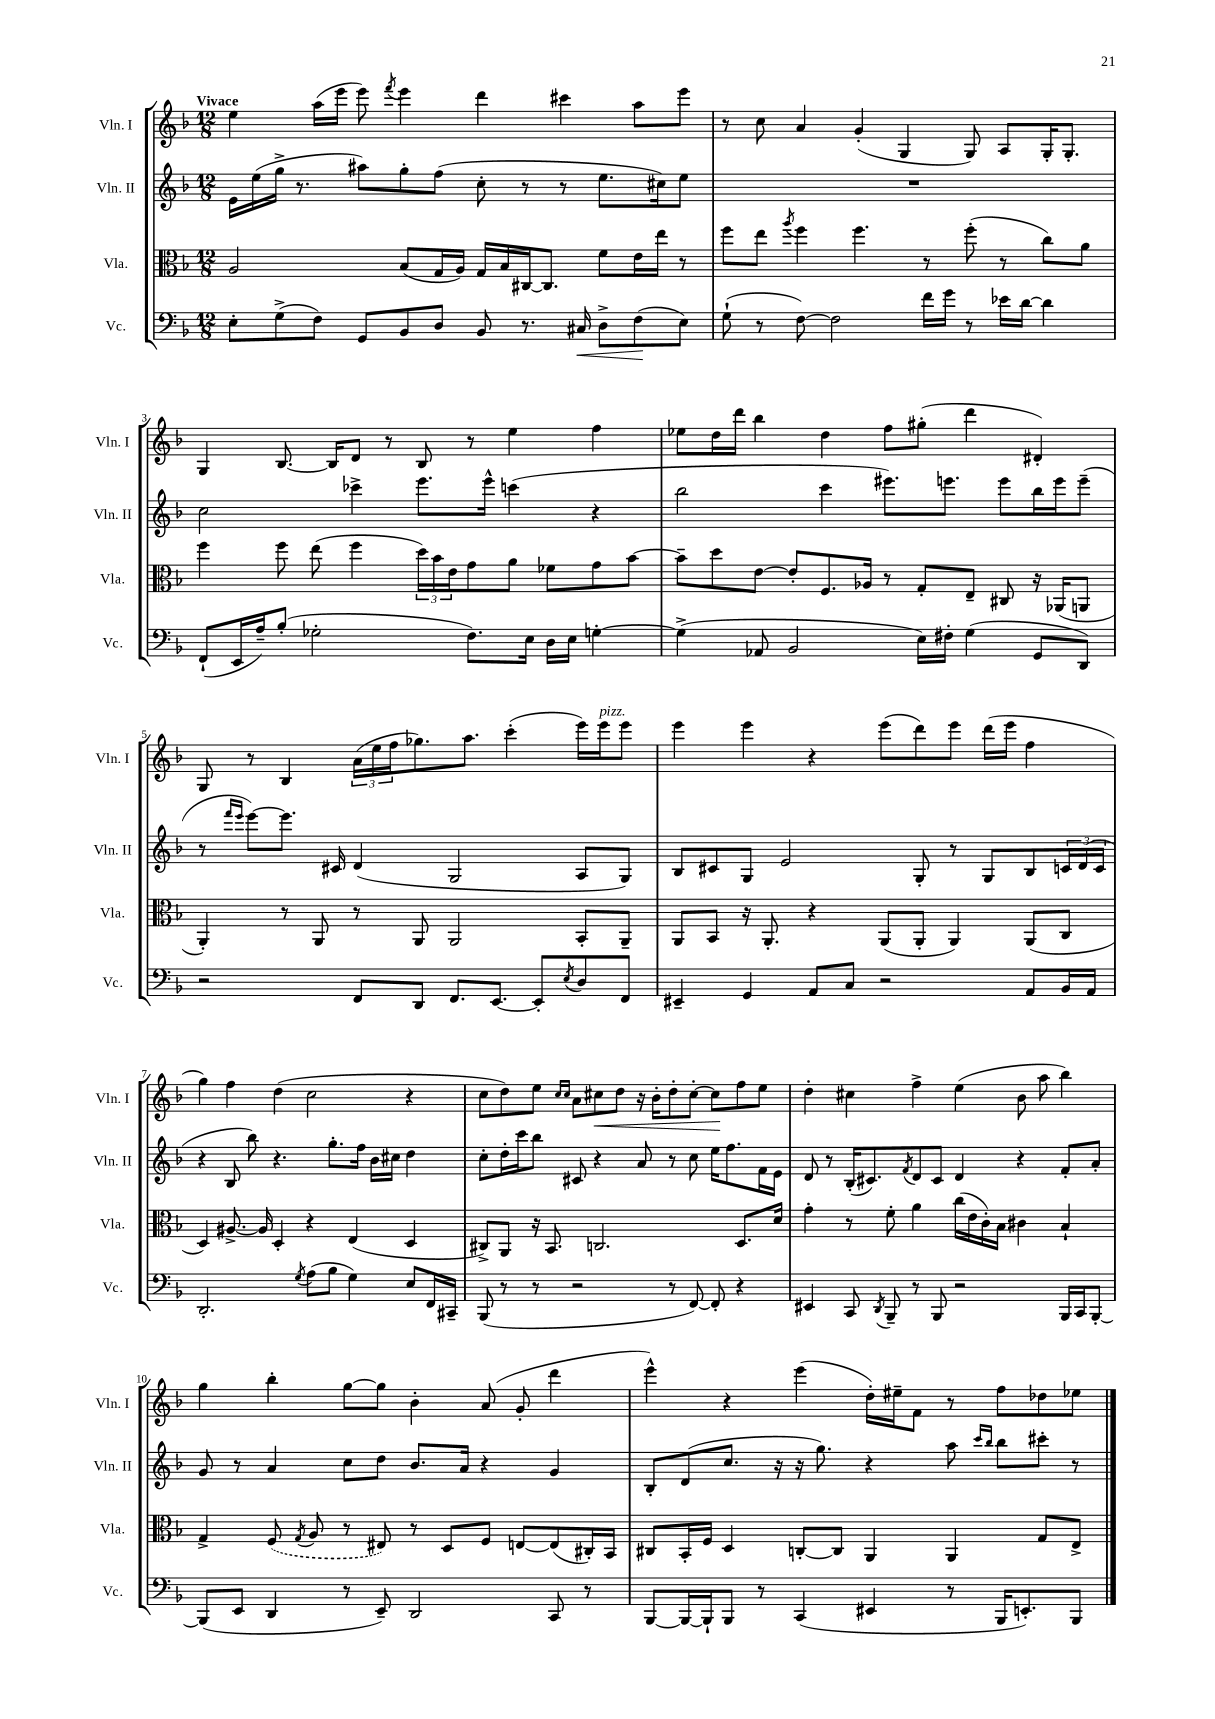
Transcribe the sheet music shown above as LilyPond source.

<<
\new StaffGroup <<
\new Staff = "s0" \with { instrumentName = "Vln. I" shortInstrumentName = "Vln. I" } {
    \clef treble \key f \major \numericTimeSignature \time 12/8 \tempo "Vivace"
    e''4 a''16( e'''16 e'''8) \acciaccatura { f'''8 } e'''4 d'''4 cis'''4 a''8 e'''8 |
    r8 c''8 a'4 g'4-.( g4 g8) a8 g16-. g8.-. |
    g4 bes8.~ bes16 d'8 r8 bes8 r8 e''4 f''4 |
    ees''8 d''16 d'''16 bes''4 d''4 f''8 gis''8-.( d'''4 dis'4-.) |
    g8 r8 bes4 \tuplet 3/2 { a'16( e''16 f''16 } ges''8.) a''8. c'''4-.( e'''16) e'''16^\markup { \italic "pizz." } e'''8 |
    e'''4 e'''4 r4 e'''8( d'''8) e'''8 d'''16( e'''16 f''4 |
    g''4) f''4 d''4( c''2 r4 |
    c''8 d''8) e''8 \grace { c''16 c''16 } a'8 cis''8\< d''8 r16 bes'16-. d''8-. cis''8~-. cis''8\! f''8 e''8 |
    d''4-. cis''4 f''4-> e''4( bes'8 a''8 bes''4) |
    g''4 bes''4-. g''8~ g''8 bes'4-. a'8( g'8-. d'''4 |
    e'''4-^) r4 e'''4( d''16-.) eis''16-- f'8 r8 f''8 des''8 ees''8 \bar "|." |
}
\new Staff = "s1" \with { instrumentName = "Vln. II" shortInstrumentName = "Vln. II" } {
    \clef treble \key f \major \numericTimeSignature \time 12/8
    e'16 e''16( g''16-> r8. ais''8) g''8-. f''8( c''8-. r8 r8 e''8. cis''16) e''8 |
    R1. |
    c''2 ces'''4-> e'''8. e'''16-^ c'''4( r4 |
    bes''2 c'''4 eis'''8.) e'''8. e'''8 bes''16 e'''16 e'''8--( |
    r8 \grace { f'''16 e'''16 } e'''8~) e'''8. cis'16 d'4( g2 a8 g8) |
    bes8 cis'8 g8 e'2 g8-. r8 g8 bes8 \tuplet 3/2 { c'16 d'16( c'16 } |
    r4 bes8 bes''8) r4. g''8.-. f''16 bes'16 cis''16 d''4 |
    c''8-. d''16-. c'''16 bes''8 cis'8 r4 a'8 r8 c''8 e''16 f''8. f'16 e'16 |
    d'8 r8 bes16-.( cis'8.) \acciaccatura { f'8 } d'8 cis'8 d'4 r4 f'8-. a'8-. |
    g'8 r8 a'4 c''8 d''8 bes'8. a'16 r4 g'4 |
    bes8-. d'8( c''8. r16 r16 g''8.) r4 a''8 \grace { c'''16 bes''16 } bes''8 cis'''8-. r8 \bar "|." |
}
\new Staff = "s2" \with { instrumentName = "Vla." shortInstrumentName = "Vla." } {
    \clef alto \key f \major \numericTimeSignature \time 12/8
    a2 bes8( g16 a16) g16 bes16 cis16~ cis8. f'8 e'16 e''16 r8 |
    f''8 e''8 \acciaccatura { a''8 } f''4 f''4. r8 f''8-.( r8 c''8) a'8 |
    f''4 f''8 e''8( f''4 \tuplet 3/2 { d''16) bes'16 e'16 } g'8 a'8 fes'8 g'8 bes'8~ |
    bes'8-- d''8 e'8~ e'8-. f8. aes16 r8 g8-. e8-- cis8 r16 aes,16( a,8 |
    a,4-.) r8 a,8 r8 a,8 a,2 bes,8-. a,8-- |
    a,8 bes,8 r16 a,8.-. r4 a,8( a,8-. a,4) a,8( c8 |
    d4) ais8.~-> ais16 d4-. r4 e4( d4 |
    cis8->) a,8 r16 bes,8. c2. d8. d'16 |
    g'4-. r8 f'8-. a'4 c''16( e'16 c'16-.) bes16 cis'4 bes4-! |
    g4-> \once \slurDashed f8( \acciaccatura { g8 } a8 r8 eis8) r8 d8 f8 e8~ e8( cis16-.) bes,16 |
    cis8 bes,16-. f16 d4 c8~-. c8 a,4 a,4 g8 e8-> \bar "|." |
}
\new Staff = "s3" \with { instrumentName = "Vc." shortInstrumentName = "Vc." } {
    \clef bass \key f \major \numericTimeSignature \time 12/8
    e8-. g8->( f8) g,8 bes,8 d8 bes,8 r8. cis16\< d8-> f8\!( e8) |
    g8-!( r8 f8~) f2 f'16 g'16 r8 ees'16 d'16~ d'4 |
    f,8-!( e,16 a16--) bes8-.( ges2-. f8.) e16 d16 e16 g4~-. |
    g4->( aes,8 bes,2 e16) fis16-. g4( g,8 d,8) |
    r2 f,8 d,8 f,8. e,8.~ e,8-. \acciaccatura { e8 } d8 f,8 |
    eis,4-- g,4 a,8 c8 r2 a,8 bes,16 a,16 |
    d,2.-. \acciaccatura { g8 } a8( bes8 g4) e8 f,16 cis,16-- |
    bes,,8( r8 r8 r2 r8 f,8~) f,8-. r4 |
    eis,4 c,8 \acciaccatura { d,8 } bes,,8-- r8 bes,,8 r2 bes,,16 c,16 bes,,8~-. |
    bes,,8( e,8 d,4 r8 e,8--) d,2 c,8 r8 |
    bes,,8~ bes,,16~ bes,,16-! bes,,8 r8 c,4( eis,4 r8 bes,,16 e,8.-.) bes,,8 \bar "|." |
}
>>
>>
